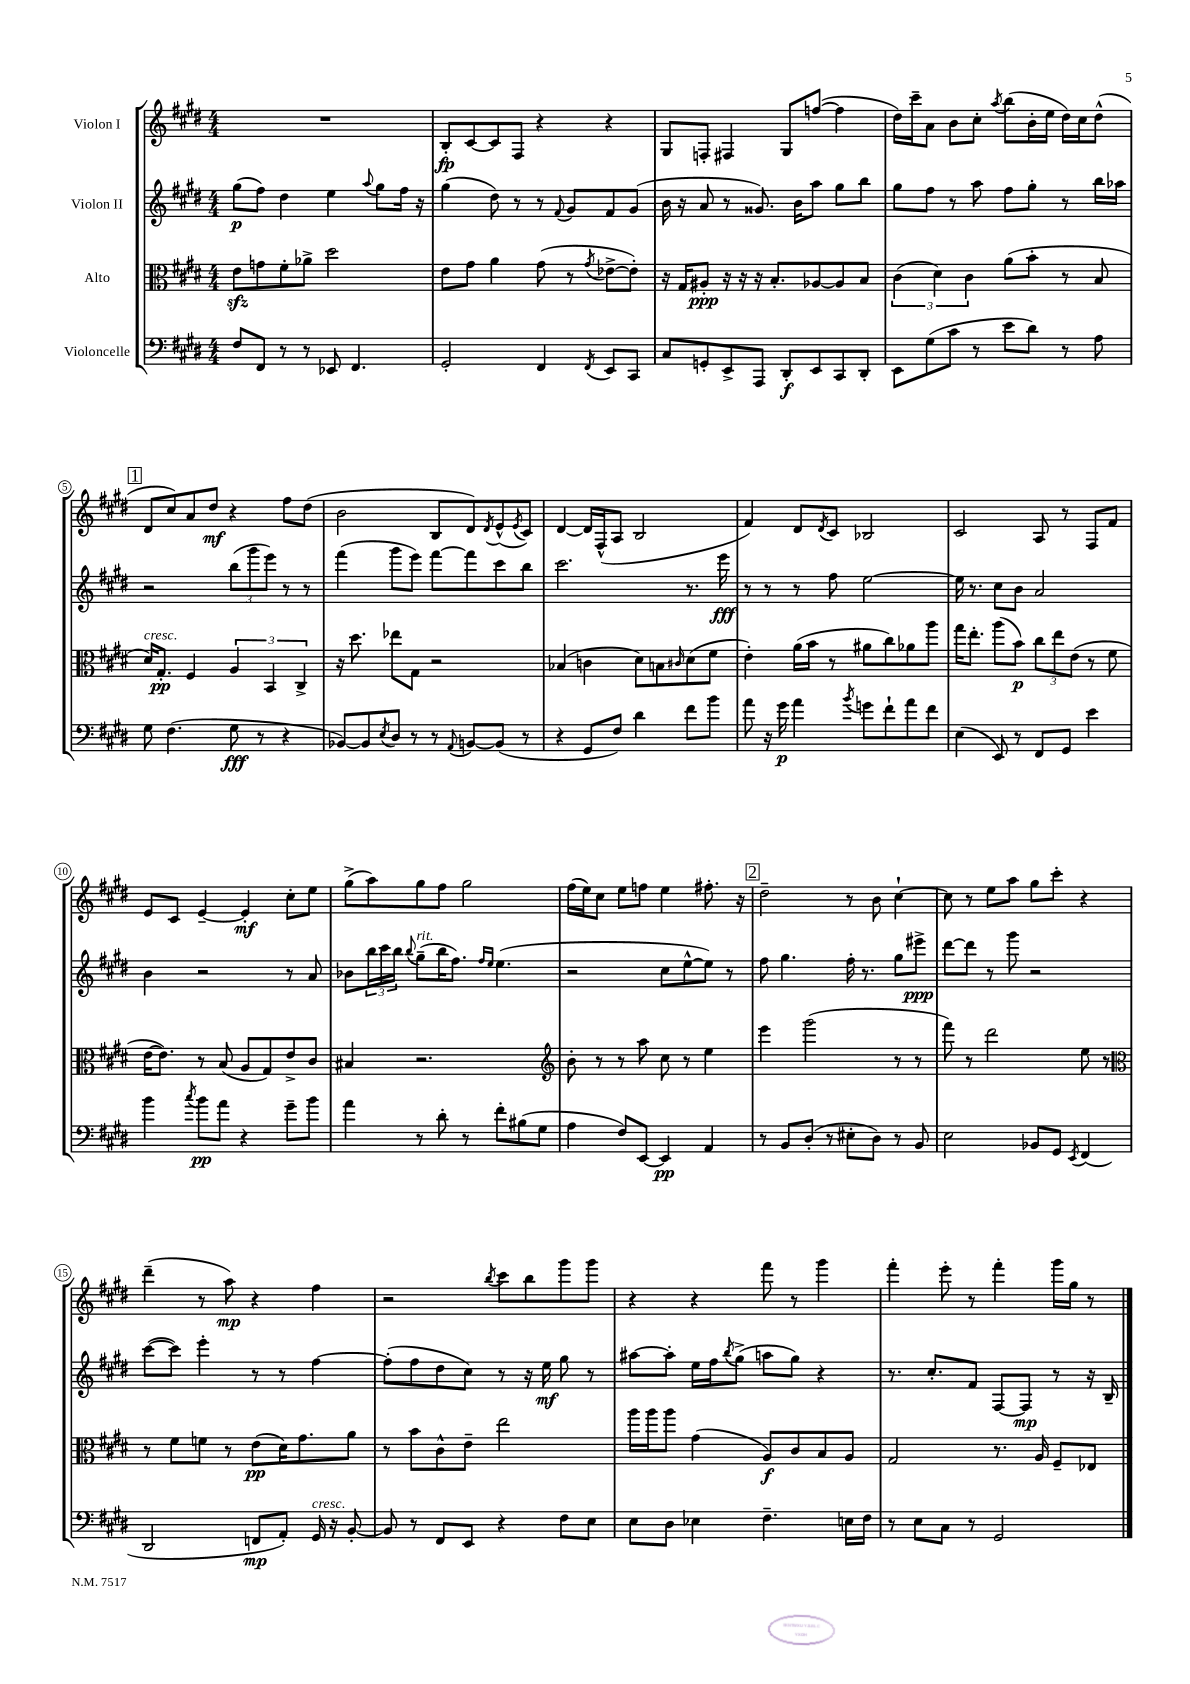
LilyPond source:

<<
\new StaffGroup <<
\new Staff = "s0" \with { instrumentName = "Violon I" } {
    \clef treble \key e \major \numericTimeSignature \time 4/4
    R1 |
    b8-.\fp cis'8~ cis'8 fis8 r4 r4 |
    gis8 f8-. fis4 gis8 f''8~( f''4 |
    dis''16) cis'''16-- a'8 b'8 cis''8-. \acciaccatura { a''8 } b''8( b'16-. e''16 dis''16) cis''16 dis''8-^( |
    \mark \markup { \box "1" } dis'8 cis''8) a'8 dis''8\mf r4 fis''8 dis''8( |
    b'2 b8 dis'8) \acciaccatura { dis'8 } e'8-^( \acciaccatura { e'8 } cis'8) |
    dis'4~ dis'16 fis16-^( a8 b2 |
    fis'4) dis'8 \acciaccatura { dis'8 } cis'8 bes2 |
    cis'2 a8 r8 fis8 fis'8 |
    e'8 cis'8 e'4~-- e'4-.\mf cis''8-. e''8 |
    gis''8->( a''8) gis''8 fis''8 gis''2 |
    fis''16( e''16) cis''8 e''8 f''8 e''4 fis''8.-. r16 |
    \mark \markup { \box "2" } dis''2-- r8 b'8 cis''4~-! |
    cis''8 r8 e''8 a''8 gis''8 cis'''8-. r4 |
    dis'''4--( r8 a''8\mp) r4 fis''4 |
    r2 \acciaccatura { b''8 } cis'''8 b''8 gis'''8 gis'''8 |
    r4 r4 fis'''8 r8 gis'''4 |
    fis'''4-. e'''8-. r8 fis'''4-. gis'''16 gis''16 r8 \bar "|." |
}
\new Staff = "s1" \with { instrumentName = "Violon II" } {
    \clef treble \key e \major \numericTimeSignature \time 4/4
    gis''8\p( fis''8) dis''4 e''4 \appoggiatura { a''8 } gis''8 fis''16 r16 |
    gis''4( dis''8) r8 r8 \appoggiatura { fis'8 } gis'8 fis'8 gis'8( |
    b'16 r16 a'8 r8 gisis'8.) b'16 a''8 gis''8 b''8 |
    gis''8 fis''8 r8 a''8 fis''8 gis''8-. r8 b''16 aes''16 |
    \mark \markup { \box "1" } r2 \tuplet 3/2 { b''8( gis'''8 e'''8) } r8 r8 |
    fis'''4( gis'''8 e'''8) fis'''8~ fis'''8 cis'''8 b''8 |
    cis'''2. r8. e'''16\fff |
    r8 r8 r8 fis''8 e''2~ |
    e''16 r8. cis''8 b'8 a'2 |
    b'4 r2 r8 a'8 |
    bes'8 \tuplet 3/2 { b''16 cis'''16 b''16 } \appoggiatura { b''8 } gis''8--^\markup { \italic "rit." }( b''16 fis''8.) \grace { fis''16 e''16 } e''4.( |
    r2 cis''8 e''8~-^ e''8) r8 |
    \mark \markup { \box "2" } fis''8 gis''4. fis''16-. r8. gis''8 eis'''8->\ppp |
    dis'''8~ dis'''8 r8 gis'''8 r2 |
    cis'''8~( cis'''8) e'''4-. r8 r8 fis''4~ |
    fis''8-.( fis''8 dis''8 cis''8) r8 r16 e''16\mf gis''8 r8 |
    ais''8~ ais''8-. e''16 fis''16 \acciaccatura { b''8 } gis''8->( a''8 gis''8) r4 |
    r8. cis''8.-. fis'8 fis8~ fis8\mp r8 r16 b16-- \bar "|." |
}
\new Staff = "s2" \with { instrumentName = "Alto" } {
    \clef alto \key e \major \numericTimeSignature \time 4/4
    e'8\sfz g'8 fis'8-. aes'8-> dis''2 |
    e'8 gis'8 a'4 gis'8( r8 \acciaccatura { gis'8 } ees'8~-> ees'8-.) |
    r16 gis16 ais8-.\ppp r16 r16 r16 b8.-. aes8~ aes8 b8 |
    \tuplet 3/2 { cis'4( dis'4) cis'4 } a'8( b'8-. r8 b8 |
    \mark \markup { \box "1" } dis'16^\markup { \italic "cresc." }) gis8.-.\pp fis4 \tuplet 3/2 { a4 b,4 cis4-> } |
    r16 dis''8. ees''8 gis8 r2 |
    bes4( c'4 dis'8) b8 \grace { cis'16 } dis'8( fis'8 |
    e'4-.) a'16( b'16 r8 ais'8 cis''8) aes'8 a''8 |
    gis''16 e''8.-. a''8( b'8\p) \tuplet 3/2 { cis''8 e''8 e'8( } r8 fis'8 |
    e'16~ e'8.) r8 b8( a8 gis8) e'8-> cis'8 |
    bis4 r2. |
    \clef treble b'8-. r8 r8 a''8 cis''8 r8 e''4 |
    \mark \markup { \box "2" } e'''4 gis'''2( r8 r8 |
    fis'''8) r8 dis'''2 e''8 r8 |
    \clef alto r8 fis'8 f'8 r8 e'8\pp( dis'16) gis'8. a'8 |
    r8 b'8 cis'8-^ e'8-- e''2 |
    a''16 a''16 a''8 gis'4( a8\f) cis'8 b8 a8 |
    gis2 r8. a16 fis8-- ees8 \bar "|." |
}
\new Staff = "s3" \with { instrumentName = "Violoncelle" } {
    \clef bass \key e \major \numericTimeSignature \time 4/4
    fis8 fis,8 r8 r8 ees,8 fis,4. |
    gis,2-. fis,4 \acciaccatura { fis,8 } e,8 cis,8 |
    cis8 g,8-. e,8-> a,,8 dis,8-.\f e,8 cis,8 dis,8-. |
    e,8 gis8( cis'8 r8 e'8 dis'8) r8 a8 |
    \mark \markup { \box "1" } gis8 fis4.( gis8\fff r8 r4 |
    bes,8~) bes,8 \acciaccatura { e8 } dis8 r8 r8 \appoggiatura { a,8 } b,8~ b,8( r8 |
    r4 gis,8 fis8) dis'4 fis'8 b'8 |
    a'8 r16 gis'16\p a'4 \acciaccatura { b'8 } g'8 fis'8-! a'8 fis'8 |
    e4( e,8) r8 fis,8 gis,8 e'4 |
    b'4 \acciaccatura { cis''8 } b'8\pp a'8 r4 gis'8-- b'8 |
    a'4 r8 dis'8-. r8 fis'8-. bis8( gis8 |
    a4 fis8) e,8~ e,4\pp a,4 |
    \mark \markup { \box "2" } r8 b,8 dis8-.( r8 eis8-. dis8) r8 b,8 |
    e2 bes,8 gis,8 \acciaccatura { e,8 } fis,4( |
    dis,2 f,8\mp a,8-.) gis,16^\markup { \italic "cresc." } r16 b,8~-. |
    b,8 r8 fis,8 e,8 r4 fis8 e8 |
    e8 dis8 ees4 fis4.-- e16 fis16 |
    r8 e8 cis8 r8 gis,2 \bar "|." |
}
>>
>>
\layout { \context { \Score \override BarNumber.stencil = #(make-stencil-circler 0.1 0.3 ly:text-interface::print) } }
